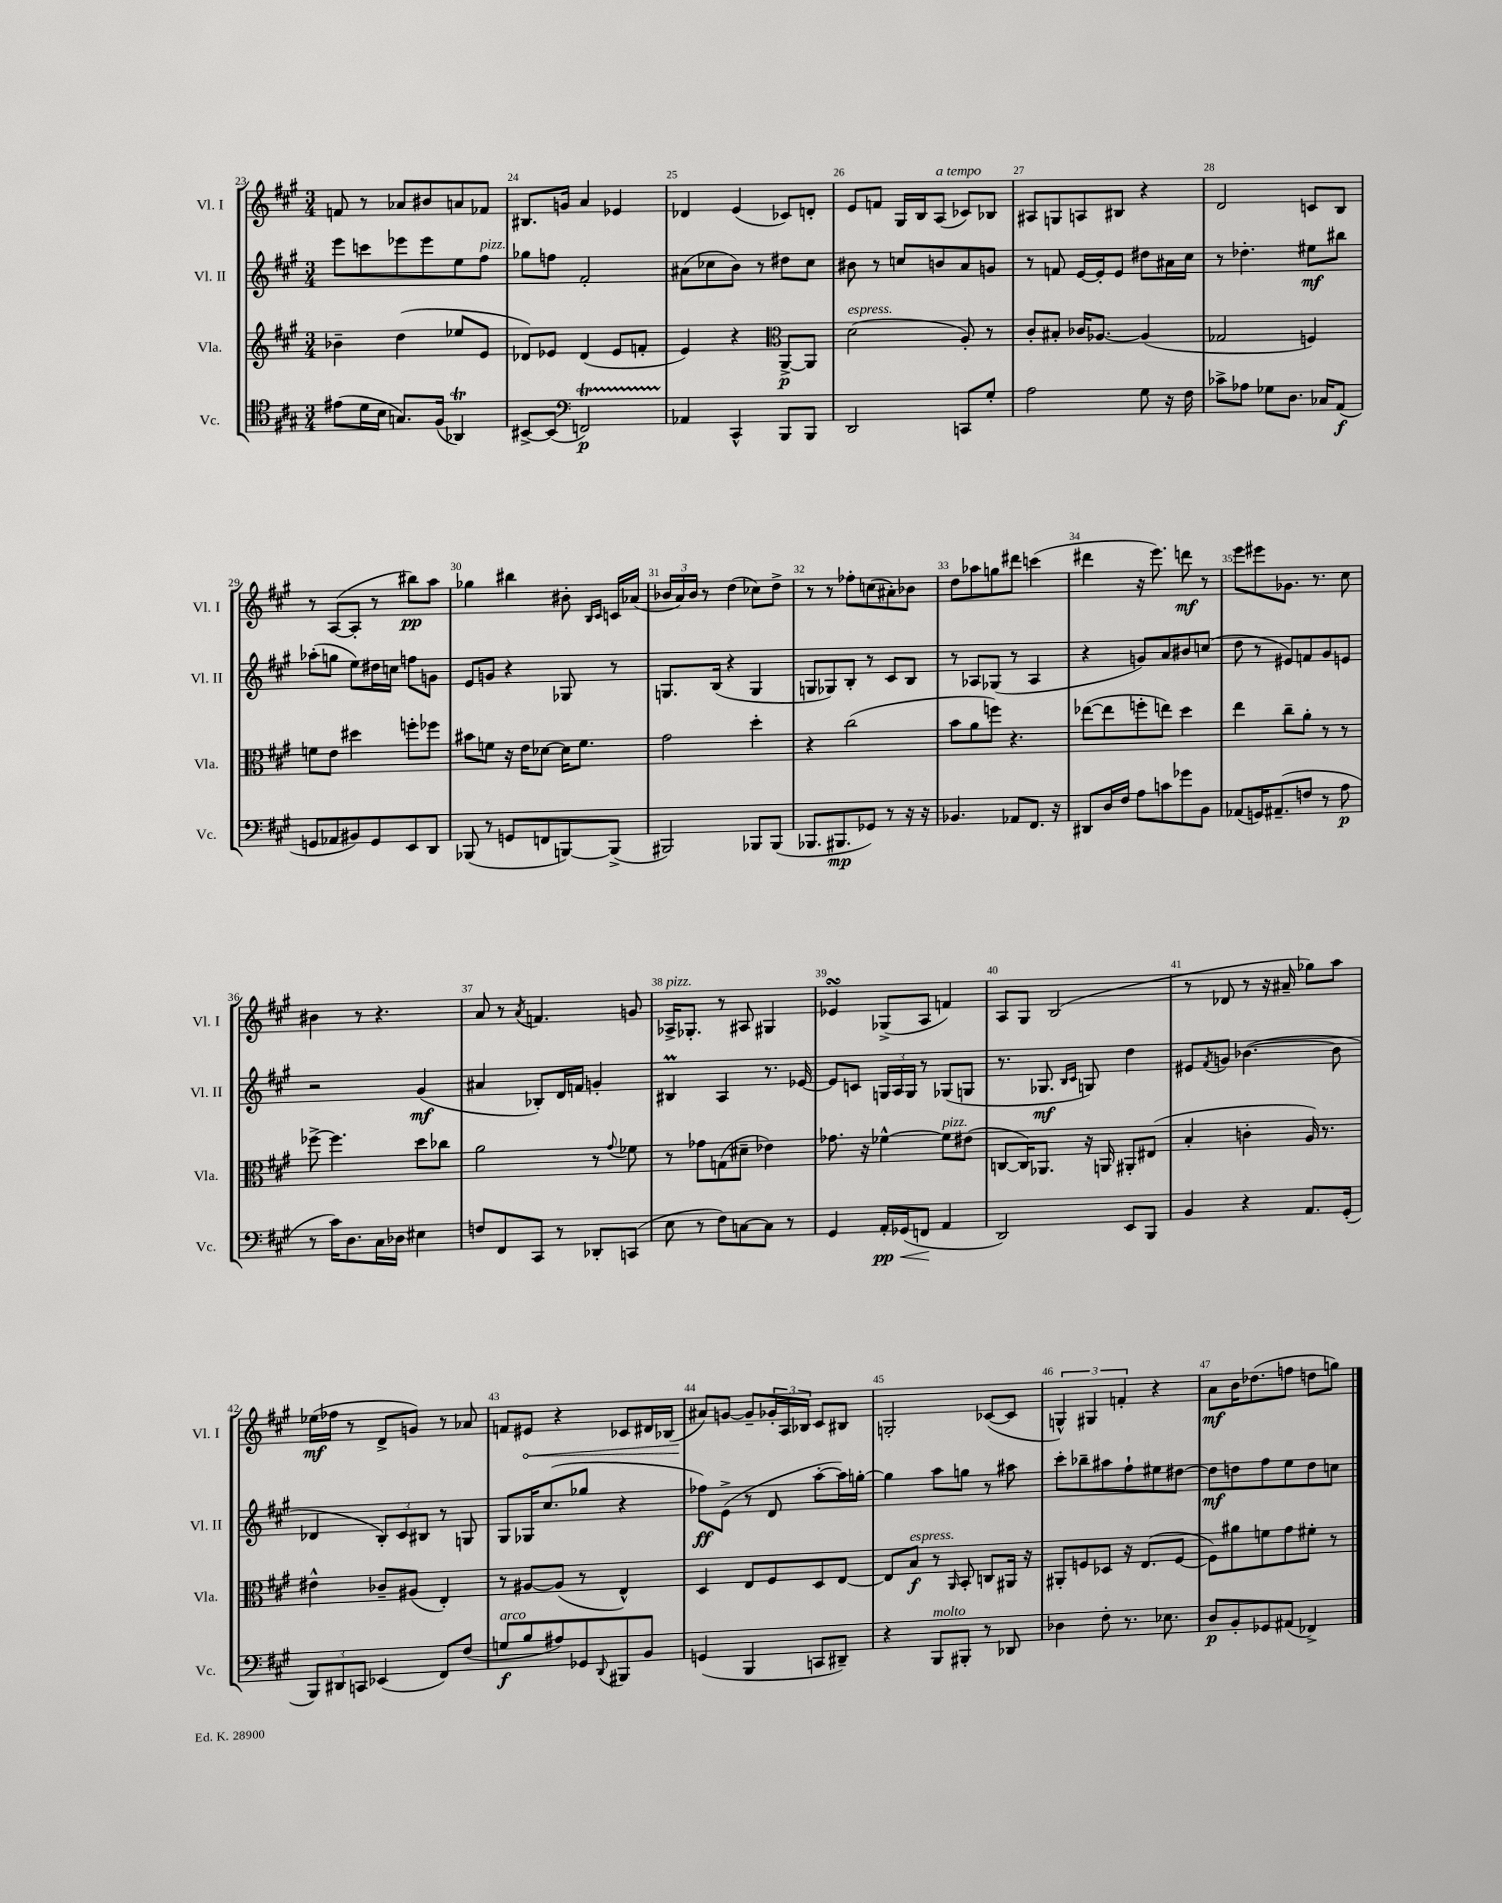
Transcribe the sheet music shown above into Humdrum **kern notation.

**kern	**kern	**kern	**kern
*staff4	*staff3	*staff2	*staff1
*clefC4	*clefG2	*clefG2	*clefG2
*k[f#c#g#]	*k[f#c#g#]	*k[f#c#g#]	*k[f#c#g#]
*M3/4	*M3/4	*M3/4	*M3/4
(8e#\L	4b-~\	8eee\L	8f/
16d\L	.	8ccc\	8r
16B\JJ	.	.	.
8.G/L)	(4dd\	8eee-\	8a-/L
.	.	8eee-\	8b#/
(16F#/Jk	.	.	.
4AA-/)	8ee-/L	8ee\	8a/
.	8e/J	8ff#\J	8f-/J
=	=	=	=
[8BB#^/L	8d-/L)	8gg-\L	8.B#/L
(8BB#/]J	8e-/J	8ff\J	.
.	.	.	16g/Jk
*clefF4	*	*	*
2FF/)	(4d-/	2f#'/	4a/
.	8e-/L	.	4e-/
.	8f'/J	.	.
=	=	=	=
4AA-/	4e/)	(8a#\L	4d-/
.	.	8cc-\	.
4CC#^^/	4r	8b\J)	(4e/
.	.	8r	.
*	*clefC3	*	*
8BBB/L	[8AA^/L	8dd#\L	8c-/L)
8BBB/J	8AA/]J	8cc-\J	8d'/J
=	=	=	=
2DD/	(2d\	8b#\	8e/L
.	.	8r	8f/J
.	.	8cc/L	16G#/LL
.	.	.	16B/J
.	.	8b/	(8A/J
8CC/L	8A'/)	8a/	8c-/L)
8G#'/J	8r	8g/J	8B-/J
=	=	=	=
2A\	8c#'/L	8r	8A#/L
.	8B#'/J	8f/	8G/
.	16c-/LK	[16e/LL	8A/
.	[8.A-/J	16e'/]J	.
.	.	8e/J	8B#/J
8G#\	(4A-/]	8dd#\L	4r
16r	.	16a#\L	.
16F#\	.	16cc#\JJ	.
=	=	=	=
8c-^\L	2G-/	8r	2d/
8A-\J	.	4.dd-'\	.
8G-\L	.	.	.
8.D\J	.	.	.
.	4F/)	8ee#\L	8c/L
16C-/LK	.	.	.
(8AA/J	.	8bb#\J	8B/J
=	=	=	=
8GG/L	8f\L	(8aa-'\L	8r
8AA-/	8e\J	8gg\J	([8A/L
8BB#/)	4dd#\	8ee\L)	8A'/]J
8GG/	.	16dd#\L	8r
.	.	16cc\JJ	.
8EE/	8ff'\L	8ff\L	8bb#\L)
8DD/J	8ff-\J	8g\J	8aa\J
=	=	=	=
(8BBB-/	8b#\L	8e/L	4gg-\
8r	8f\J	8g/J	.
8GG/L	16r	4r	4bb#\
.	16e\LK	.	.
8FF/	[8d-\J	.	.
[8BBB/)	16d-\]LK	8G-/	8b#'\
.	8.f\J	.	.
.	.	.	16qqB/LL
.	.	.	16qqc#/JJ
(8BBB^/]J	.	8r	16c/LL
.	.	.	(16a-/JJ
=	=	=	=
2BBB#/)	2g#\	8.G/L	24b-/LL
.	.	.	24a/)
.	.	.	24b-/JJ
.	.	.	8r
.	.	(16B/Jk	.
.	.	4r	(4dd\
8BBB-/L	4dd'\	4G/	8cc-\L)
(8BBB-/J	.	.	8dd^\J
=	=	=	=
8.BBB-/L	4r	8G/L	8r
.	.	8G-/)	8r
8.BBB#/	.	.	.
.	(2cc#\	8B'/J	8ff-'\L
8GG-/J)	.	8r	(8cc\
8r	.	8c#/L	8a#'\)
16r	.	8B/J	8b-\J
16r	.	.	.
=	=	=	=
4.BB-/	8b\L	8r	8dd\L
.	8a\	8A-/L	8aa-\
.	8ff\J)	(8G-/J	8gg\
8AA-/L	4.r	8r	8ddd#\J
8.FF#/J	.	4A-/	(4ccc\
16r	.	.	.
=	=	=	=
8DD#/L	([8ee-\L	4r	4ddd#\
16D/L	8ee-\]	.	.
16F#/JJ	.	.	.
8A\L	8ff'\	8g/L)	16r
.	.	.	8.eee\)
8c\	8ee\J)	8a/	.
8g-\	4dd\	8b#/	8ddd\
8BB\J	.	(8cc/J	8r
=	=	=	=
(8AA-/L	4ee\	8dd\	8eee\L
16GG/K)	.	8r	8eee#\
(8.AA#~/	.	.	.
.	8cc#~\L	8e#/L)	8.g-\J
8F/J	8a'\J	8f/	.
.	.	.	8.r
8r	8r	8g#/	.
8A\	8r	8e/J	8cc#\
=	=	=	=
8r	[8ff-^\	2r	4b#\
16c#\LK)	4.ff-\]	.	.
8.D\	.	.	.
.	.	.	8r
16C#\L	.	.	4.r
16D-\JJ	.	.	.
4E#\	8dd\L	(4g#/	.
.	8cc-\J	.	.
=	=	=	=
8F/L	2a\	4a#/	8a/
8FF#/	.	.	8r
.	.	.	8qa/
8CC#/J	.	8B-'/L)	4.f/
8r	.	16d/L	.
.	.	16f/JJ	.
8DD-'/L	8r	4g'/	.
.	8qqg#/	.	.
(8CC/J	8f-\	.	8g/
=	=	=	=
8E\	8r	4B#/	16A-^/LK
.	.	.	8.G-'/J
8r	8g-\L	.	.
8F#\L)	(8G\	4A/	8r
[8C\	8d#~\J	.	8A#/
8C\]J	4e-\)	8.r	4G#/
8r	.	.	.
.	.	[16e-/	.
=	=	=	=
4GG#/	8.g-\	8e-/]L	4e-/
.	.	8c/J	.
.	16r	.	.
16AA'/LL	[4f-^^\	24G/LL	(8G-^/L
.	.	24A/	.
(16GG-/J	.	.	.
.	.	24G/JJ	.
8FF/J	.	8r	8A/J
4AA/	8f-\]L	(8G-/L	4f/)
.	(8e#\J	8G/J	.
=	=	=	=
2DD/)	[8C/L	8.r	8A/L
.	16C/]K)	.	8G#/J
.	8.AA-/J	8.G-/	.
.	.	.	(2B/
.	.	16qqB/LL	.
.	.	16qqc#/JJ	.
.	16r	8G/)	.
.	16AA/	.	.
8EE/L	8AA#'/L	4dd\	.
8BBB/J	(8E#/J	.	.
=	=	=	=
4BB/	4B'/	8e#/L	8r
.	.	8qf#/	.
.	.	8g/J	8d-/
4r	4c'\	([4.b-\	8r
.	.	.	16r
.	.	.	16a#~/
8.AA/L	16A/)	.	8gg-\L)
.	8.r	.	.
.	.	8b-\]	8aa\J
(16GG#'/Jk	.	.	.
=	=	=	=
12BBB/L)	4e#^^\	4d-/	(16ee-\LL
.	.	.	16ff-\JJ
12DD#/	.	.	.
.	.	.	8r
12CC/J	.	.	.
(4EE-/	8c-~/L	12B'/L)	8d^/L
.	.	12c#/	.
.	(8A#/J	.	8g/J)
.	.	12B#/J	.
8FF#/L)	4E'/)	8r	8r
(8F#/J	.	8G/	8a-/
=	=	=	=
8G/L	8r	8G#/L	8f/L
8B/	[8A#/L	16G-/K	8e#/J
.	.	(8.cc#/	.
8A#/)	(8A#/]J	.	4r
8GG-/	8r	8gg-/J	.
8qqDD/	.	.	.
8BBB#/	4E^^/)	4r	8c-/L
8BB/J	.	.	16d#/L
.	.	.	(16B-/JJ
=	=	=	=
(4GG/	4D/	8ff-\L)	8a#/L)
.	.	(8e^\J	[8g/J
4BBB/	8E/L	8r	8g~/]L
.	8F#/	8d/	24g-'/L
.	.	.	24A/
.	.	.	24B-/JJ
8CC/L	8D/	[8aa'\L	8c#/L
8DD#~/J)	[8E/J	16aa\]L)	8B#/J
.	.	[16gg'\JJ	.
=	=	=	=
4r	8E/]L	4gg\]	2G'/
.	8B/J	.	.
8BBB/L	8r	8aa\L	.
.	16qqAA/	.	.
8BBB#'/J	8BB'/	8gg\J	.
8r	8C/L	8r	([8c-/L
8DD-/	16AA#/Jk	8aa#\	8c-/]J
.	16r	.	.
=	=	=	=
4D-\	8AA#'/L	8ccc#'\L	6G^^/)
.	8F/	8bb-~\	.
.	.	.	6G#/
8F#'\	8D-/J	8aa#\	.
.	.	.	6f'/
8.r	16r	8ff#`\	.
.	(8.E/L	.	.
.	.	8ee#\	4r
8.E-\	.	.	.
.	[8F/J	[8dd#\J	.
=	=	=	=
8D/L	8F\]L)	8dd#\]L	8a\L
8BB'/	8a#\	8dd\	16b\K
.	.	.	(8.dd-\
8GG-/	8f\	8ff#\	.
(8AA#/J	8g#\	8ee\	8ff\J
4FF-^/)	8f#'\J	8dd\	8dd\L
.	8r	8cc\J	8gg\J)
==	==	==	==
*-	*-	*-	*-
